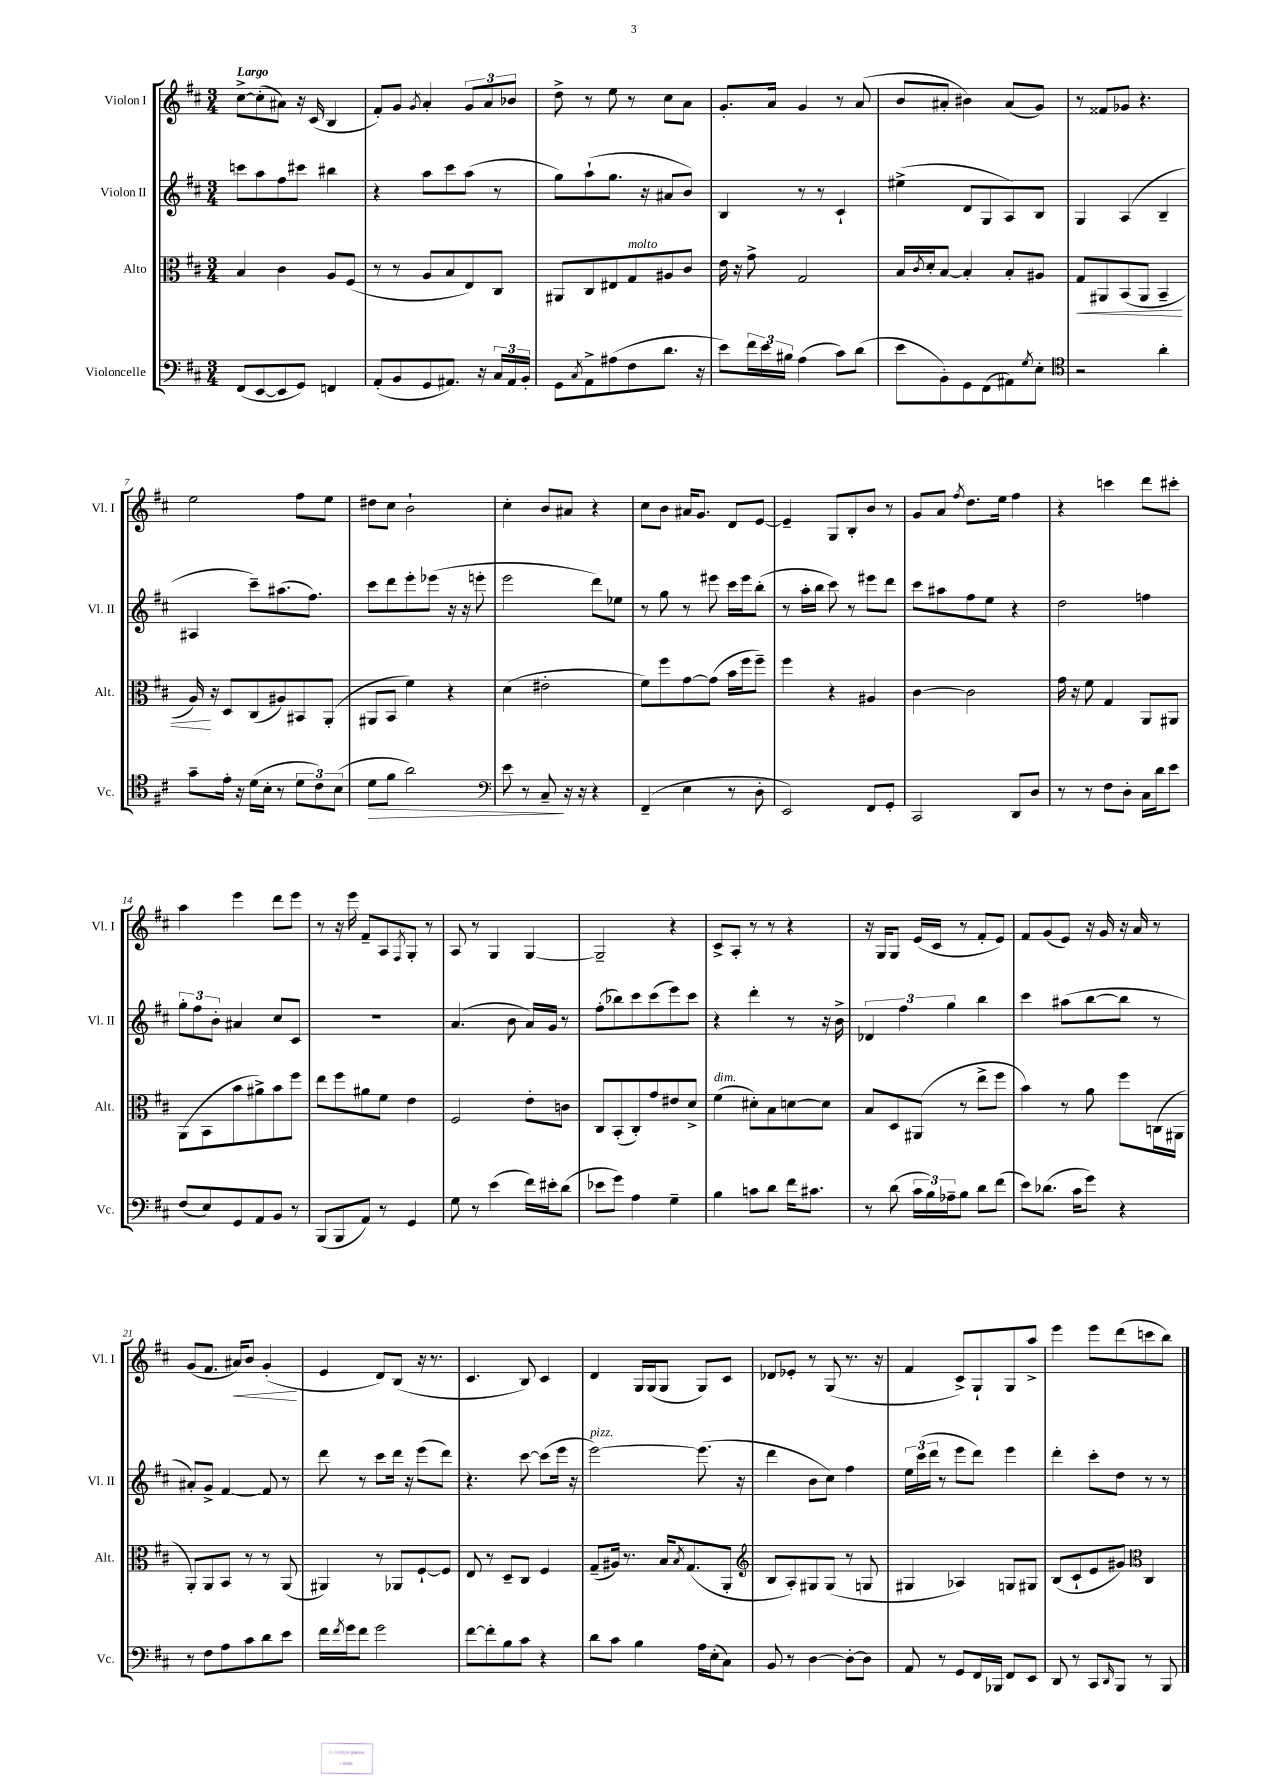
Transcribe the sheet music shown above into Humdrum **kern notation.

**kern	**kern	**kern	**kern
*staff4	*staff3	*staff2	*staff1
*clefF4	*clefC3	*clefG2	*clefG2
*k[f#c#]	*k[f#c#]	*k[f#c#]	*k[f#c#]
*M3/4	*M3/4	*M3/4	*M3/4
(8FF#	4B	8ccc	[8cc#^
[8EE	.	8aa	(8cc#']
8EE]	4c#	8ff#	8a#)
8GG)	.	8ccc#	16r
.	.	.	(16c#
4FF	8A	4bb#	4B
.	(8F#	.	.
=	=	=	=
(8AA'	8r	4r	8f#')
8BB	8r	.	8g
.	.	.	8qg
8GG	8A	8aa	4a'
8.AA#)	8B	8ccc#	.
.	8E)	(8aa	12g
16r	.	.	.
.	.	.	12a
24C#	8C#	8r	.
24AA#	.	.	12b-
24BB'	.	.	.
=	=	=	=
8GG	8AA#	8gg)	8dd^
8qC#	.	.	.
8AA^	8C#	(8aa`	8r
(8A#	8E#	8.gg	8ee
8F#	8G	.	8r
.	.	16r	.
8.d	8A#	8a#	8cc#
.	8c#	8b)	8a
16r	.	.	.
=	=	=	=
8e)	16e	4B	8.g'
.	16r	.	.
24f#	8g^	.	.
24e	.	.	.
.	.	.	16a
24B#	.	.	.
(4A	2G	8r	4g
.	.	8r	.
8c#)	.	4c#`	8r
(8d	.	.	(8a
=	=	=	=
8e	16B	(4ee#^	8b
.	8qc#	.	.
.	16d'	.	.
8BB')	[8B	.	8a#'
8GG	4B']	8d	4b#)
(8FF#	.	8G	.
8AA#)	8B'	8A)	(8a#
8qG	.	.	.
8E'	8A#	8B	8g)
=	=	=	=
*clefC4	*	*	*
2r	8G	4G	8r
.	8AA#	.	8f##
.	(8BB	(4A	8g-
.	8AA#	.	4.r
4a'	4BB~	4B~	.
=	=	=	=
8g~	16A)	4A#	2ee
.	16r	.	.
16e'	8D	.	.
16r	.	.	.
(16d	(8C#	8ccc#~)	.
16B'	.	.	.
8r	8A#)	(8.aa#	.
12d	8BB#	.	8ff#
.	.	8.ff#)	.
12c#)	.	.	.
.	(8AA'	.	8ee
(12B	.	.	.
=	=	=	=
8d	8AA#	8ccc#	8dd#
8f#	8BB	8ddd	8cc#
2a)	4f#)	8eee'	2b`
.	.	(8eee-	.
.	4r	16r	.
.	.	16r	.
.	.	8eee'	.
=	=	=	=
*clefF4	*	*	*
8e	(4d	2eee	4cc#'
8r	.	.	.
8C#~	2e#'	.	8b
16r	.	.	8a#
16r	.	.	.
4r	.	8ddd)	4r
.	.	8ee-	.
=	=	=	=
(4FF#~	8f#)	8r	8cc#
.	8ff#	8gg	8b
4E	[8g	8r	16a#
.	.	.	8.g
.	(8g]	8eee#	.
8r	16b	16ccc#	8d
.	16ff#	16eee#	.
8D'	8ff#~)	(8bb'	[8e
=	=	=	=
2EE)	4ff#	8r	4e~]
.	.	16aa'	.
.	.	16bb	.
.	4r	8ccc#)	8G
.	.	8r	8B'
8FF#	4A#	8eee#	8b
8GG'	.	8ddd	8r
=	=	=	=
2CC#	[4c#	8ccc#	8g
.	.	8aa#	8a
.	.	.	8qff#
.	2c#]	8ff#	8.dd
.	.	8ee	.
.	.	.	16ee
8DD	.	4r	4ff#
8D	.	.	.
=	=	=	=
8r	16g	2dd	4r
.	16r	.	.
8r	8f#	.	.
8F#	4G	.	4ccc
8D'	.	.	.
16C#	8AA	4ff	8ddd
16d	.	.	.
8e	8AA#	.	8ccc#'
=	=	=	=
(8F#	(8AA	12gg'	4aa
.	.	12ff#	.
8E)	8BB	.	.
.	.	12b'	.
8GG	8b	4a#	4eee
8AA	8a#^)	.	.
8BB	8b	8cc#	8ddd
8r	8ff#	8c#	8eee
=	=	=	=
(8BBB	8ee	2.r	8r
8BBB	8ff#	.	16r
.	.	.	16eee
8AA)	8a#	.	8f#~
8r	8f#	.	8A
.	.	.	8qF#
4GG	4e	.	8G'
.	.	.	8r
=	=	=	=
8G	2F#	(4.a	8A
8r	.	.	8r
(4e	.	.	4G
.	.	8b	.
16f#)	8e'	16a)	[4G
16e#'	.	16g	.
(8d	8c	8r	.
=	=	=	=
8e-	8C#	(8ff#'	2G~]
8g)	(8BB'	8bb-)	.
4A	8C#')	8ccc#	.
.	8g	(8ccc#	.
4G~	8e#	8eee)	4r
.	8d^	8ccc#	.
=	=	=	=
4B	(4f#	4r	8c#^
.	.	.	8A'
8c	8d#')	4ddd'	8r
8d	8B	.	8r
16f#	[8d	8r	4r
8.c#	.	.	.
.	8d]	16r	.
.	.	16b^	.
=	=	=	=
8r	8B	6d-	16r
.	.	.	16G
(8d	8D	.	8G
.	.	6ff#	.
24c#	(8AA#	.	(16e
24B)	.	.	.
.	.	.	16c#
24A-~	.	6gg	.
8B	8r	.	8r
8d	8ee^	4bb	8f#'
(8f#	8ff#	.	8e)
=	=	=	=
8e)	4b)	4ccc#	8f#
(8.d-	.	.	(8g
.	8r	(8aa#	8e)
16c#	.	.	.
8g)	8a	[8bb	16r
.	.	.	16g
4r	8ff#	8bb]	16r
.	.	.	16a
.	(16C	8r	8r
.	16AA#	.	.
=	=	=	=
8r	8AA')	8a#')	(8g
8F#	8AA	8g^	8.f#
8A	8BB	[4f#	.
.	.	.	16a#)
8c#	8r	.	8b
8d	8r	8f#]	(4g'
8e	(8AA	8r	.
=	=	=	=
16f#	4AA#)	8ddd	4e
8qf#	.	.	.
16g	.	.	.
8f#	.	8r	.
2g	8r	8ccc#	8d)
.	8AA-	16ddd	(8B
.	.	16r	.
.	[8F#`	(8eee	16r
.	.	.	8.r
.	8F#]	8ddd)	.
=	=	=	=
[8f#	8E	4.r	4.c#
8f#']	8r	.	.
8B	8D~	.	.
8c#	8C#	[8ccc#	8B)
4r	4F#	(8ccc#]	4c#
.	.	16eee	.
.	.	16r	.
=	=	=	=
8d	(8G~	[2eee)	4d
8c#	16A#)	.	.
.	8.r	.	.
4B	.	.	16G
.	.	.	(16G
.	16B	.	8G
.	8qB	.	.
.	(8.G	.	.
16A	.	(8.eee]	8G)
(16E'	.	.	.
8C#)	8AA'	.	8c#
.	.	16r	.
=	=	=	=
*	*clefG2	*	*
8BB	8B	4ddd	8d-
8r	8A')	.	8e-'
[4D	8G#	8b	8r
.	(8G#	8cc#)	(8G
8D'_	8r	4ff#	8.r
8D]	8G	.	.
.	.	.	16r
=	=	=	=
8AA	4G#	24ee	4f#
.	.	(24ccc#	.
.	.	24ddd	.
8r	.	8r	.
8GG	4A-)	8eee	8c#^)
16FF#	.	8ddd)	8G`
16BBB-	.	.	.
8FF#	8G	4eee	8G
8EE	8G#	.	8aa^
=	=	=	=
8DD	(8B	4ddd'	4eee
8r	8c#`	.	.
8CC#	8e	8ccc#'	8eee
16qqDD	.	.	.
8BBB	8g#)	8dd	(8ddd
*	*clefC3	*	*
8r	4C#	8r	8ccc
8BBB	.	8r	8bb)
==	==	==	==
*-	*-	*-	*-
